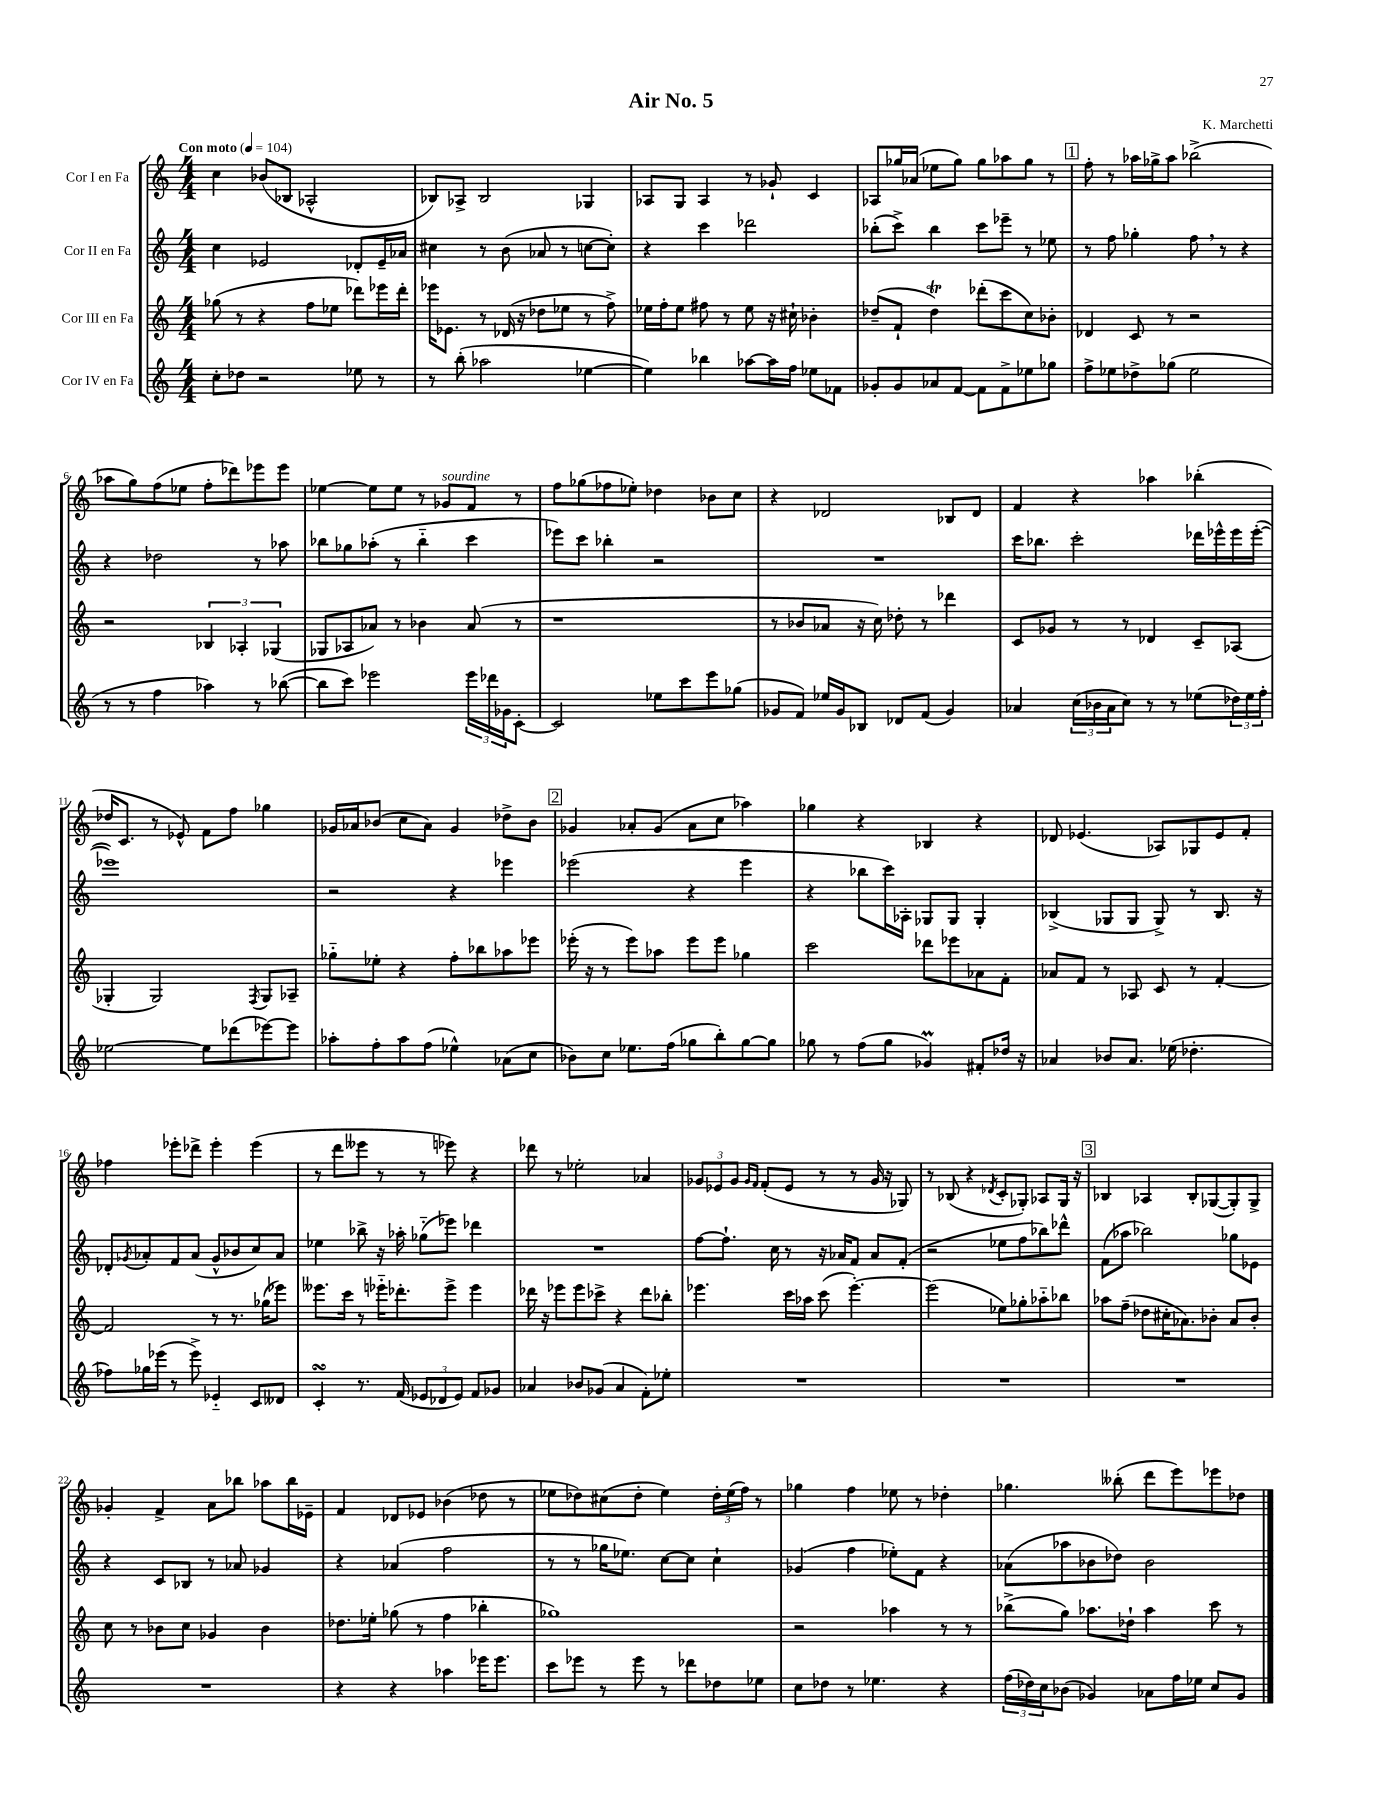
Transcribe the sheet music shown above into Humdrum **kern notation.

**kern	**kern	**kern	**kern
*staff4	*staff3	*staff2	*staff1
*clefG2	*clefG2	*clefG2	*clefG2
*k[]	*k[]	*k[]	*k[]
*M4/4	*M4/4	*M4/4	*M4/4
*MM104	*MM104	*MM104	*MM104
8cc'	(8gg-	4cc	4cc
8dd-	8r	.	.
2r	4r	2e-	(8b-
.	.	.	8B-
.	8ff	.	2A-^^
.	8ee-	.	.
8ee-	8ddd-)	8d-'	.
8r	16eee-	16e-~	.
.	16ddd-'	16a-	.
=	=	=	=
8r	16eee-	4cc#	8B-)
.	8.e-	.	.
(8bb'	.	.	8A-^
2aa-	8r	8r	2B-
.	(16d-	(8b	.
.	16r	.	.
.	8dd-	8a-	.
.	8ee-	8r	.
[4ee-	8r	[8cc	4G-
.	8ff^)	8cc'])	.
=	=	=	=
4ee-])	16ee-	4r	8A-
.	16ff'	.	.
.	8ee-	.	8G
4bb-	8ff#	4ccc	4A-
.	8r	.	.
[8aa-	8ee-	2ddd-	8r
16aa-]	16r	.	8g-`
16ff	16cc#`	.	.
8ee-	4b-'	.	4c
8f-	.	.	.
=	=	=	=
8g-'	(8dd-~	(8bb-'	8A-
8g-	8f`	8ccc^)	16gg-
.	.	.	(16a-
8a-	4dd-)	4bb-	8ee-
[8f	.	.	8gg-)
8f]	(8ddd-'	8ccc	8gg-
8f^	8ccc	8eee-~	8aa-
8ee-	8cc)	8r	8gg-
8gg-	8b-'	8ee-	8r
=	=	=	=
8ff^	4d-	8r	8ff'
8ee-	.	8ff	8r
8dd-^	8c	4gg-'	16aa-
.	.	.	16gg-^
(8gg-	8r	.	8aa-
2ee-	2r	8ff	(2bb-^
.	.	8r	.
.	.	4r	.
=	=	=	=
8r	2r	4r	8aa-
8r	.	.	8gg)
4ff	.	2dd-	(8ff
.	.	.	8ee-
4aa-)	6B-	.	8ff'
.	.	.	8ddd-)
.	6A-'	.	.
8r	.	8r	8eee-
.	(6G-	.	.
([8bb-	.	8aa-	8eee-
=	=	=	=
8bb-]	8G-	8bb-	[4ee-
8ccc)	8A-	8gg-	.
2eee-	8a-)	(8aa-'	8ee-]
.	8r	8r	8ee-
.	4b-	4bb-'~	8r
.	.	.	8g-
24eee-	(8a-	4ccc	8f
24ddd-	.	.	.
24g-	.	.	.
[8c'	8r	.	8r
=	=	=	=
2c]	1r	8eee-)	8ff
.	.	8ccc	(8gg-
.	.	4bb-'	8ff-
.	.	.	8ee-')
8ee-	.	2r	4dd-
8ccc	.	.	.
8eee	.	.	8b-
(8gg-	.	.	8cc
=	=	=	=
8g-	8r	1r	4r
8f)	8b-	.	.
16ee-	8a-	.	2d-
16g-	.	.	.
8B-	16r	.	.
.	16cc)	.	.
8d-	8dd-'	.	.
(8f	8r	.	.
4g-)	4ddd-	.	8B-
.	.	.	8d-
=	=	=	=
4a-	8c	16ccc	4f
.	.	8.bb-	.
.	8g-	.	.
(24cc	8r	2ccc'	4r
24b-	.	.	.
24a-	.	.	.
8cc)	8r	.	.
8r	4d-	.	4aa-
8r	.	.	.
(8ee-	8c~	16ddd-	(4bb-'
.	.	16eee-^^	.
24dd-)	(8A-	16eee-	.
24ee-	.	.	.
.	.	([16eee-'	.
24ff'	.	.	.
=	=	=	=
[2ee-	4G-'	1eee-])	16dd-
.	.	.	8.c
.	2G-)	.	8r
.	.	.	8e-^^)
8ee-]	.	.	8f
(8ddd-	.	.	8ff
.	8qF	.	.
[8eee-)	8G-	.	4gg-
8eee-]	8A-~	.	.
=	=	=	=
8aa-'	8gg-'~	2r	16g-
.	.	.	16a-
8ff'	8ee-'	.	(8b-
8aa-	4r	.	8cc
(8ff	.	.	8a-)
4ee-^^)	8ff'	4r	4g-
.	8bb-	.	.
(8a-	8aa-	4eee-	8dd-^
8cc	8eee-	.	8b-
=	=	=	=
8b-)	(16eee-'	(2eee-	4g-
.	16r	.	.
8cc	8r	.	.
8.ee-	8eee-)	.	8a-'
.	8aa-	.	(8g-
(16ff	.	.	.
8gg-	8eee-	4r	8a-
8bb')	8eee-	.	8cc
[8gg-	4gg-	4eee-	4aa-)
8gg-]	.	.	.
=	=	=	=
8gg-	2ccc	4r	4gg-
8r	.	.	.
(8ff	.	8bb-	4r
8gg-	.	16ccc)	.
.	.	16A-'	.
4g-)	8ddd-	8G-	4B-
.	8eee-	8G-	.
8f#'	8a-	4G-'	4r
16dd-	8f'	.	.
16r	.	.	.
=	=	=	=
4a-	8a-	(4B-^	8d-
.	8f	.	(4.e-
8b-	8r	8G-	.
8.a-	8A-	8G-	.
.	8c	8G-^)	8A-)
(16ee-	.	.	.
4.dd-'	8r	8r	8G-
.	[4f'	8.B-	8e-
.	.	.	8f'
.	.	16r	.
=	=	=	=
8ff-)	2f]	8d-'	4ff-
.	.	8qg-	.
16gg-	.	8a-'	.
(16eee-	.	.	.
8r	.	8f	8eee-'
8eee-^)	.	(8a-	8ddd-^
4e-'~	8r	8g-^^	4eee-'
.	8.r	8b-	.
8c	.	8cc)	(4eee-
.	(16gg-	.	.
8d--	8eee-)	8a-	.
=	=	=	=
4c'	8.eee--	4ee-	8r
.	.	.	8ddd
.	16ccc	.	.
8.r	8r	8bb-^	8eee--
.	16eee-'~	16r	8r
(16f	8.ddd-'	16aa-'	.
12e-	.	(8gg-'~	8r
12d-	.	.	.
.	8eee-^	8eee-)	8eee-)
12e-)	.	.	.
8f	4eee-	4ddd-	4r
8g-	.	.	.
=	=	=	=
4a-	16ddd-	1r	8ddd-
.	16r	.	.
.	8eee-	.	8r
8b-	8eee-	.	2ee-'
(8g-	8ccc-^	.	.
4a-	4r	.	.
8f')	8ddd-	.	4a-
8ee-'	8bb-'	.	.
=	=	=	=
1r	4.eee-	[8ff	12g-
.	.	.	12e-
.	.	8.ff`]	.
.	.	.	12g-
.	.	.	16qqg-
.	.	.	16qqf
.	.	.	(8f'
.	.	16cc	.
.	16ccc	8r	8e-
.	16aa-	.	.
.	(8ccc	16r	8r
.	.	16a-	.
.	[4.eee-')	8f	8r
.	.	8a-	16g-
.	.	.	16r
.	.	(8f'	8G-)
=	=	=	=
1r	(2eee-]	2r	8r
.	.	.	(8B-
.	.	.	4r
.	.	.	8qd-
.	8ee-)	8ee-	8c'
.	8gg-'	8ff	8G-')
.	8aa-'~	8bb-)	8A-
.	8bb-	8ddd-^^	16G-
.	.	.	16r
=	=	=	=
1r	8aa-	(8f	4B-
.	(8ff~	8aa-	.
.	8dd-	2bb-)	4A-
.	16cc#'	.	.
.	8.a-)	.	.
.	.	.	8B-'
.	8b-'	.	([8G-
.	8a-	8gg-	8G-'])
.	8b-'	8e-	8G-^
=	=	=	=
1r	8cc	4r	4g-'
.	8r	.	.
.	8b-	8c	4f^
.	8cc	8B-	.
.	4g-	8r	8a
.	.	8a-	8bb-
.	4b-	4g-	8aa-
.	.	.	16bb-
.	.	.	16e-~
=	=	=	=
4r	8.dd-	4r	4f
.	16ee-'	.	.
4r	(8gg-	(4a-	8d-
.	8r	.	8e-
4aa-	4ff	2ff	(4b-
16eee-	4bb-'	.	8dd-
8.eee-	.	.	.
.	.	.	8r
=	=	=	=
8ccc	1gg-)	8r	8ee-
8eee-	.	8r	8dd-)
8r	.	16gg-	(8cc#
.	.	8.ee-)	.
8eee-	.	.	8dd-'
8r	.	[8cc	4ee-)
8ddd-	.	8cc]	.
8dd-	.	4cc`	24dd-'
.	.	.	(24ee-
.	.	.	24ff)
8ee-	.	.	8r
=	=	=	=
8cc	2r	(4g-	4gg-
8dd-	.	.	.
8r	.	4ff	4ff
4.ee-	.	.	.
.	4aa-	8ee-')	8ee-
.	.	8f	8r
4r	8r	4r	4dd-'
.	8r	.	.
=	=	=	=
(24ff	(8bb-^	(8a-	4.gg-
24dd-)	.	.	.
24cc	.	.	.
(8b-	8gg)	8aa-	.
4g-)	8.aa-	8b-	.
.	.	8dd-)	(8bb--'
.	16dd-`	.	.
8a-	4aa-	2b-	8ddd
16ff	.	.	8eee)
16ee-	.	.	.
8cc	8ccc	.	8eee-
8g-	8r	.	8dd-
==	==	==	==
*-	*-	*-	*-
